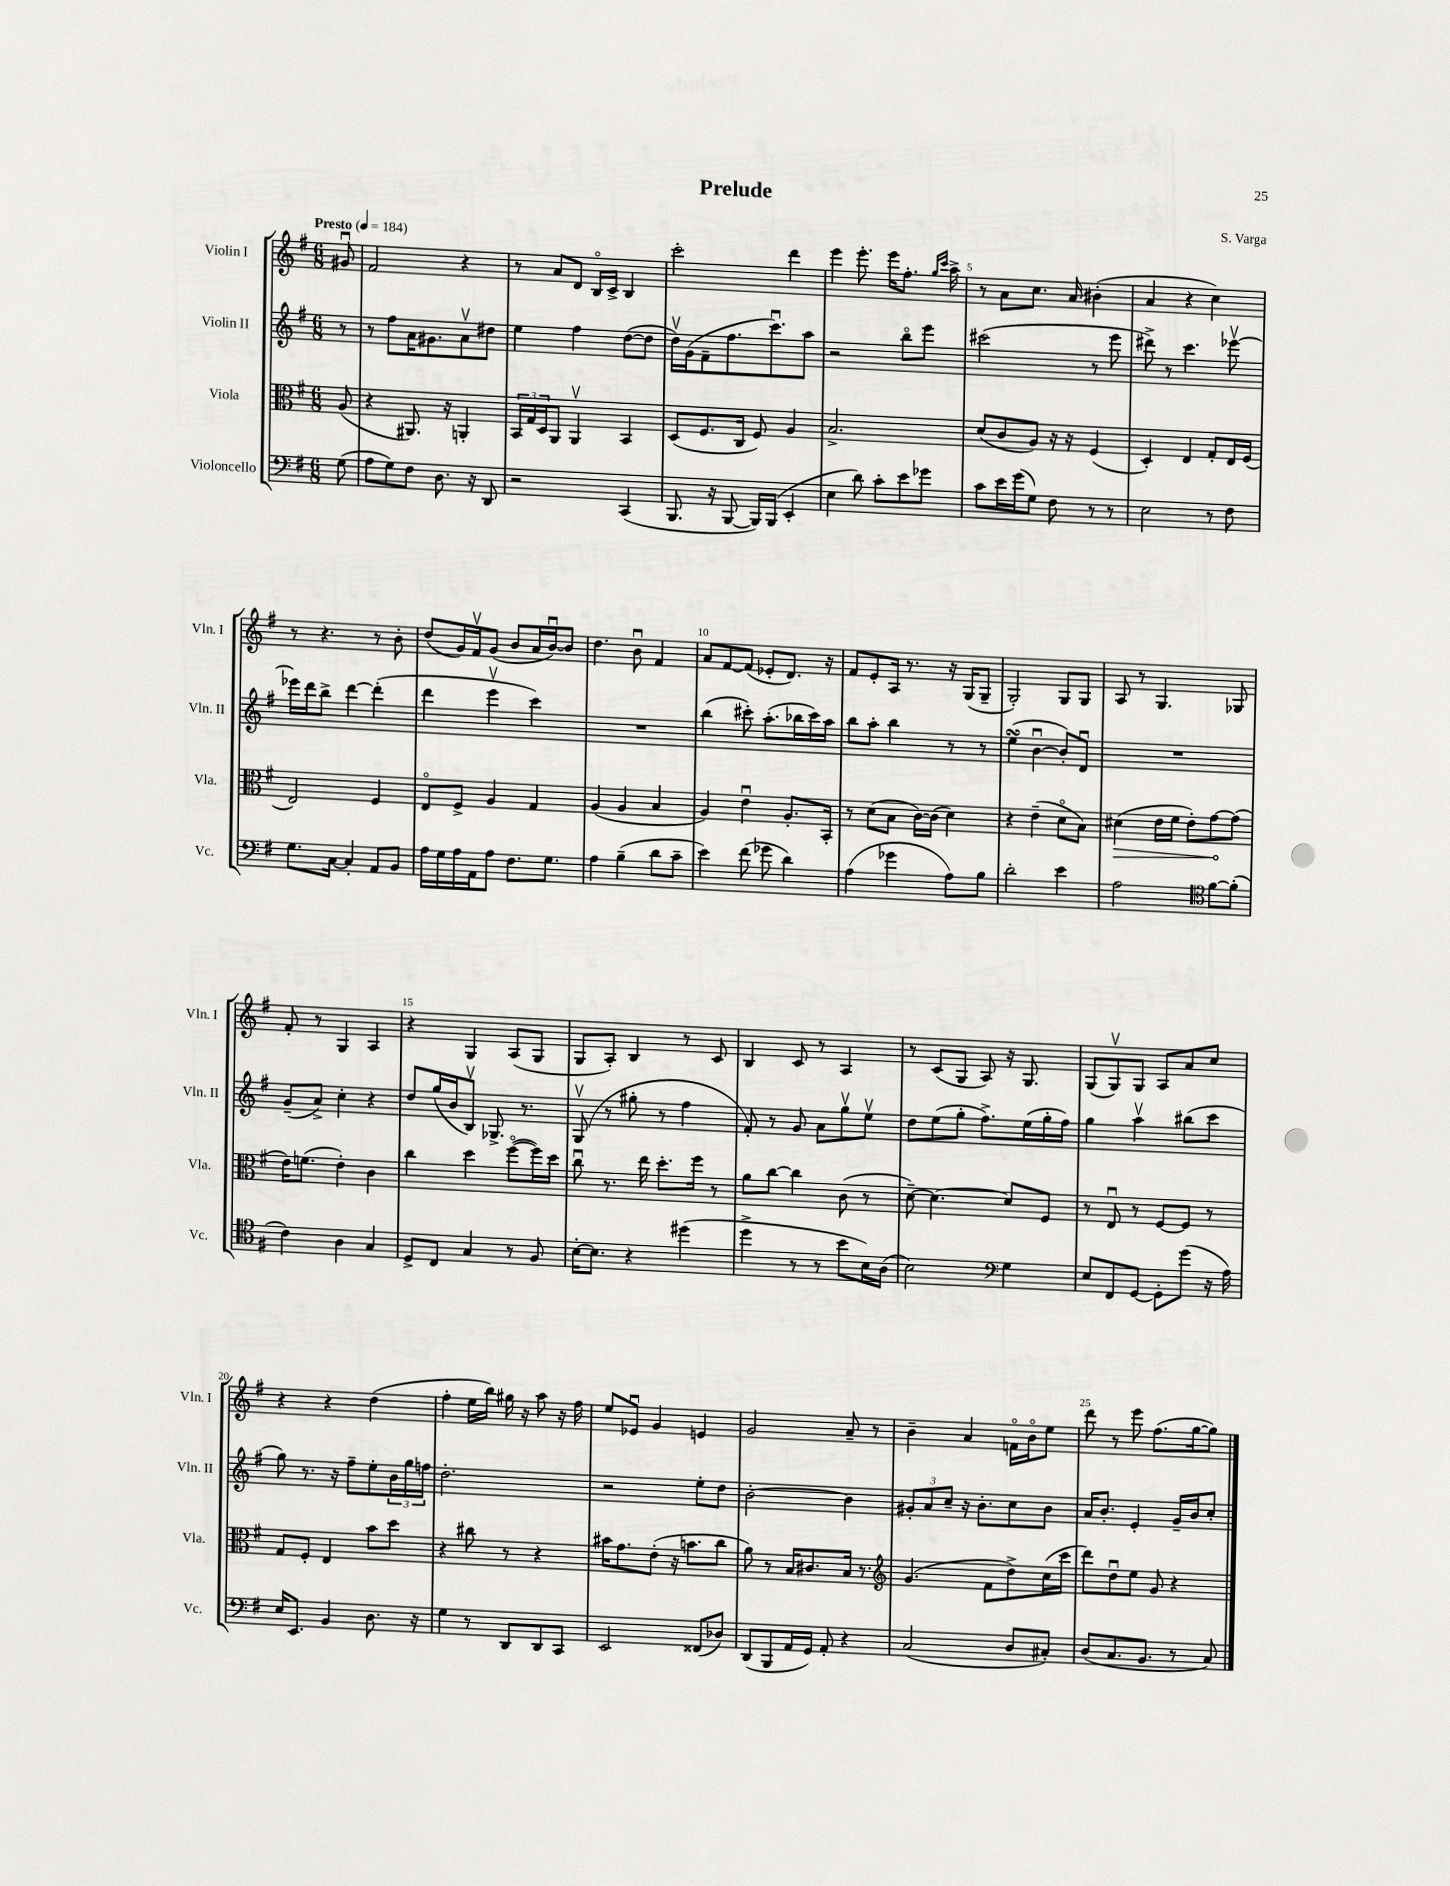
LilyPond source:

\header { title = "Prelude" composer = "S. Varga" }
<<
\new StaffGroup <<
\new Staff = "s0" \with { instrumentName = "Violin I" shortInstrumentName = "Vln. I" } {
    \clef treble \key g \major \numericTimeSignature \time 6/8 \partial 8 \tempo "Presto" 4 = 184
    gis'8\downbow |
    fis'2 r4 |
    r8 a'8 d'8 b16\flageolet c'16-> b4 |
    c'''2-. d'''4 |
    e'''4 e'''8.-. e'''16 fis''8.-. \grace { g''16 c'''16 } a''16-> |
    r8 a'8 c''8. a'16 bis'4-.( |
    a'4 r4 c''4) |
    r8 r4. r8 b'8-. |
    d''8( g'16) fis'16\upbow g'8( b'8 a'16 b'16~\downbow) b'8 |
    d''4. b'8\downbow fis'4 |
    a'8 fis'8~ fis'8( ees'8-. d'8.) r16 |
    fis'8 e'8-. a16 r8. r16 g16( g8-- |
    g2-.) g8 g8 |
    a8 r8 g4. ges8 |
    fis'8-. r8 g4 a4 |
    r4 g4 a8( g8 |
    g8 a8-.) b4 r8 c'8 |
    b4 c'8 r8 a4 |
    r8 c'8( g8 a8) r16 g8. |
    g8( g8\upbow) g8 a8 a'8 c''8 |
    r4 r4 d''4( |
    fis''4-. e''16 b''16) gis''16 r16 a''8 r16 fis''16 |
    e''8 ees'8\downbow g'4 e'4 |
    g'2 a'8-- r8 |
    b'4-- a'4 f'16\flageolet b'16\flageolet e''8 |
    d'''8 r8 e'''8 fis''8.( g''16~ g''8) \bar "|." |
}
\new Staff = "s1" \with { instrumentName = "Violin II" shortInstrumentName = "Vln. II" } {
    \clef treble \key g \major \numericTimeSignature \time 6/8 \partial 8
    r8 |
    r8 fis''8 a'16 gis'8. a'8\upbow dis''8 |
    e''4 fis''4 d''8~( d''8 |
    d''16\upbow) g'16( fis'8-- fis''8. c'''8.\downbow) a''8 |
    r2 b''8\flageolet e'''8 |
    cis'''2( r8 e'''8 |
    dis'''8->) r8 c'''4. ees'''8~\upbow |
    ees'''16 d'''16 b''8-> d'''4~ d'''4-.( |
    d'''4 e'''4\upbow c'''4) |
    R2. |
    b''4( cis'''8-.) a''8.-.( bes''16 cis'''16) a''16 |
    b''8 a''8-. b''4 r8 r8 |
    e''4\turn( b'4~\downbow b'8-.) d'8\downbow |
    R2. |
    g'8--( a'8->) c''4-. r4 |
    d''8 g''16( b'16 b8\upbow) ges8.-> r8. |
    g8\upbow( r8 gis''8-. r8 fis''4 |
    fis'8-.) r8 g'8 a'8 g''8\upbow e''8\upbow |
    d''8 e''8( g''8-. fis''8.->) e''16( g''16-. fis''16) |
    g''4 a''4\upbow bis''8( c'''8 |
    g''8) r8. r16 fis''8-- e''8-. \tuplet 3/2 { b'16 g''16 f''16 } |
    d''2.-. |
    r2 e''8-. d''8 |
    b'2~-. b'4 |
    \tuplet 3/2 { gis'8-. a'8 c''8-- } r16 b'8.-. c''8 b'8 |
    a'16 b'8.-. e'4-. g'16-- b'16 c''8-. \bar "|." |
}
\new Staff = "s2" \with { instrumentName = "Viola" shortInstrumentName = "Vla." } {
    \clef alto \key g \major \numericTimeSignature \time 6/8 \partial 8
    a8( |
    r4 ais,8.) r16 a,4-. |
    \tuplet 3/2 { b,16 g16 d16 } a,8 a,4\upbow b,4 |
    d8( fis8. c16 fis8) a4 |
    b2.-> |
    d'8( c'8 a8) r16 r16 fis4( |
    d4-.) e4 g8-. e16 fis16( |
    e2) fis4 |
    e8\flageolet fis8-> a4 g4 |
    a4( a4 b4 |
    a4) e'4\downbow a8.-. b,16-. |
    r8 d'8( b8 c'16~) c'16( d'4) |
    r4 e'4--( d'8\flageolet b8) |
    \once \override Hairpin.circled-tip = ##t dis'4\>( e'16 fis'16 e'8-.) g'8~\! g'8( |
    e'16) f'8.( e'4-.) c'4 |
    c''4 d''4 fis''8~\flageolet( fis''16) d''16 |
    c''8\downbow r8. e''16 d''8.-. fis''16 r8 |
    a'8 c''8~ c''4 c'8( r8 |
    d'8~--) d'4.~ d'8 fis8 |
    r8 e8\downbow r8 fis8~ fis8 r8 |
    g8 fis8-. e4 b'8 d''8 |
    r4 cis''8 r8 r4 |
    bis'16 g'8. e'8-.( r16 b'8. c''8 |
    a'8) r8 b16 cis'8. b16 r8. |
    \clef treble g'4.( fis'8 d''8->) c''16( c'''16 |
    d'''8) d''8\downbow e''8 g'8 r4 \bar "|." |
}
\new Staff = "s3" \with { instrumentName = "Violoncello" shortInstrumentName = "Vc." } {
    \clef bass \key g \major \numericTimeSignature \time 6/8 \partial 8
    g8( |
    a8 g8) fis8 d8. r16 d,8 |
    r2 c,4( |
    b,,8. r16 b,,8~ b,,16) b,,16( e,4-. |
    e4 d'8) c'8-. e'8 ges'8 |
    c'8 e'16 g'16( g8) fis8 r8 r8 |
    e2 r8 fis8 |
    g8. c16~ c4-. a,8 b,8 |
    a16 g16 a16 a,16 a8 fis8. g8. |
    a4 b4--( d'8 c'8-- |
    e'4) fis'8( ges'8 d'4) |
    a4( ges'4 a8) b8 |
    d'2-. e'4 |
    a2 \clef tenor fis'8~ fis'8-.( |
    c'4) a4 g4 |
    d8-> c8 g4 r8 fis8 |
    b16~-. b8. r4 dis''4( |
    d''4-> r8 r8 b'8 b16) a16( |
    b2) \clef bass g4 |
    e8 fis,8 g,8~ g,8-. g'8( r16 a16) |
    e16 e,8. b,4 d8. r16 |
    g4 r8 d,8 d,8 c,8 |
    e,2 fisis,8( des8) |
    d,8( b,,8 a,16 g,16) a,8-. r4 |
    c2( d8 cis8-.) |
    d8( c8. b,8. r8 c8) \bar "|." |
}
>>
>>
\layout { \context { \Score \override BarNumber.break-visibility = ##(#f #t #t) barNumberVisibility = #(every-nth-bar-number-visible 5) } }
